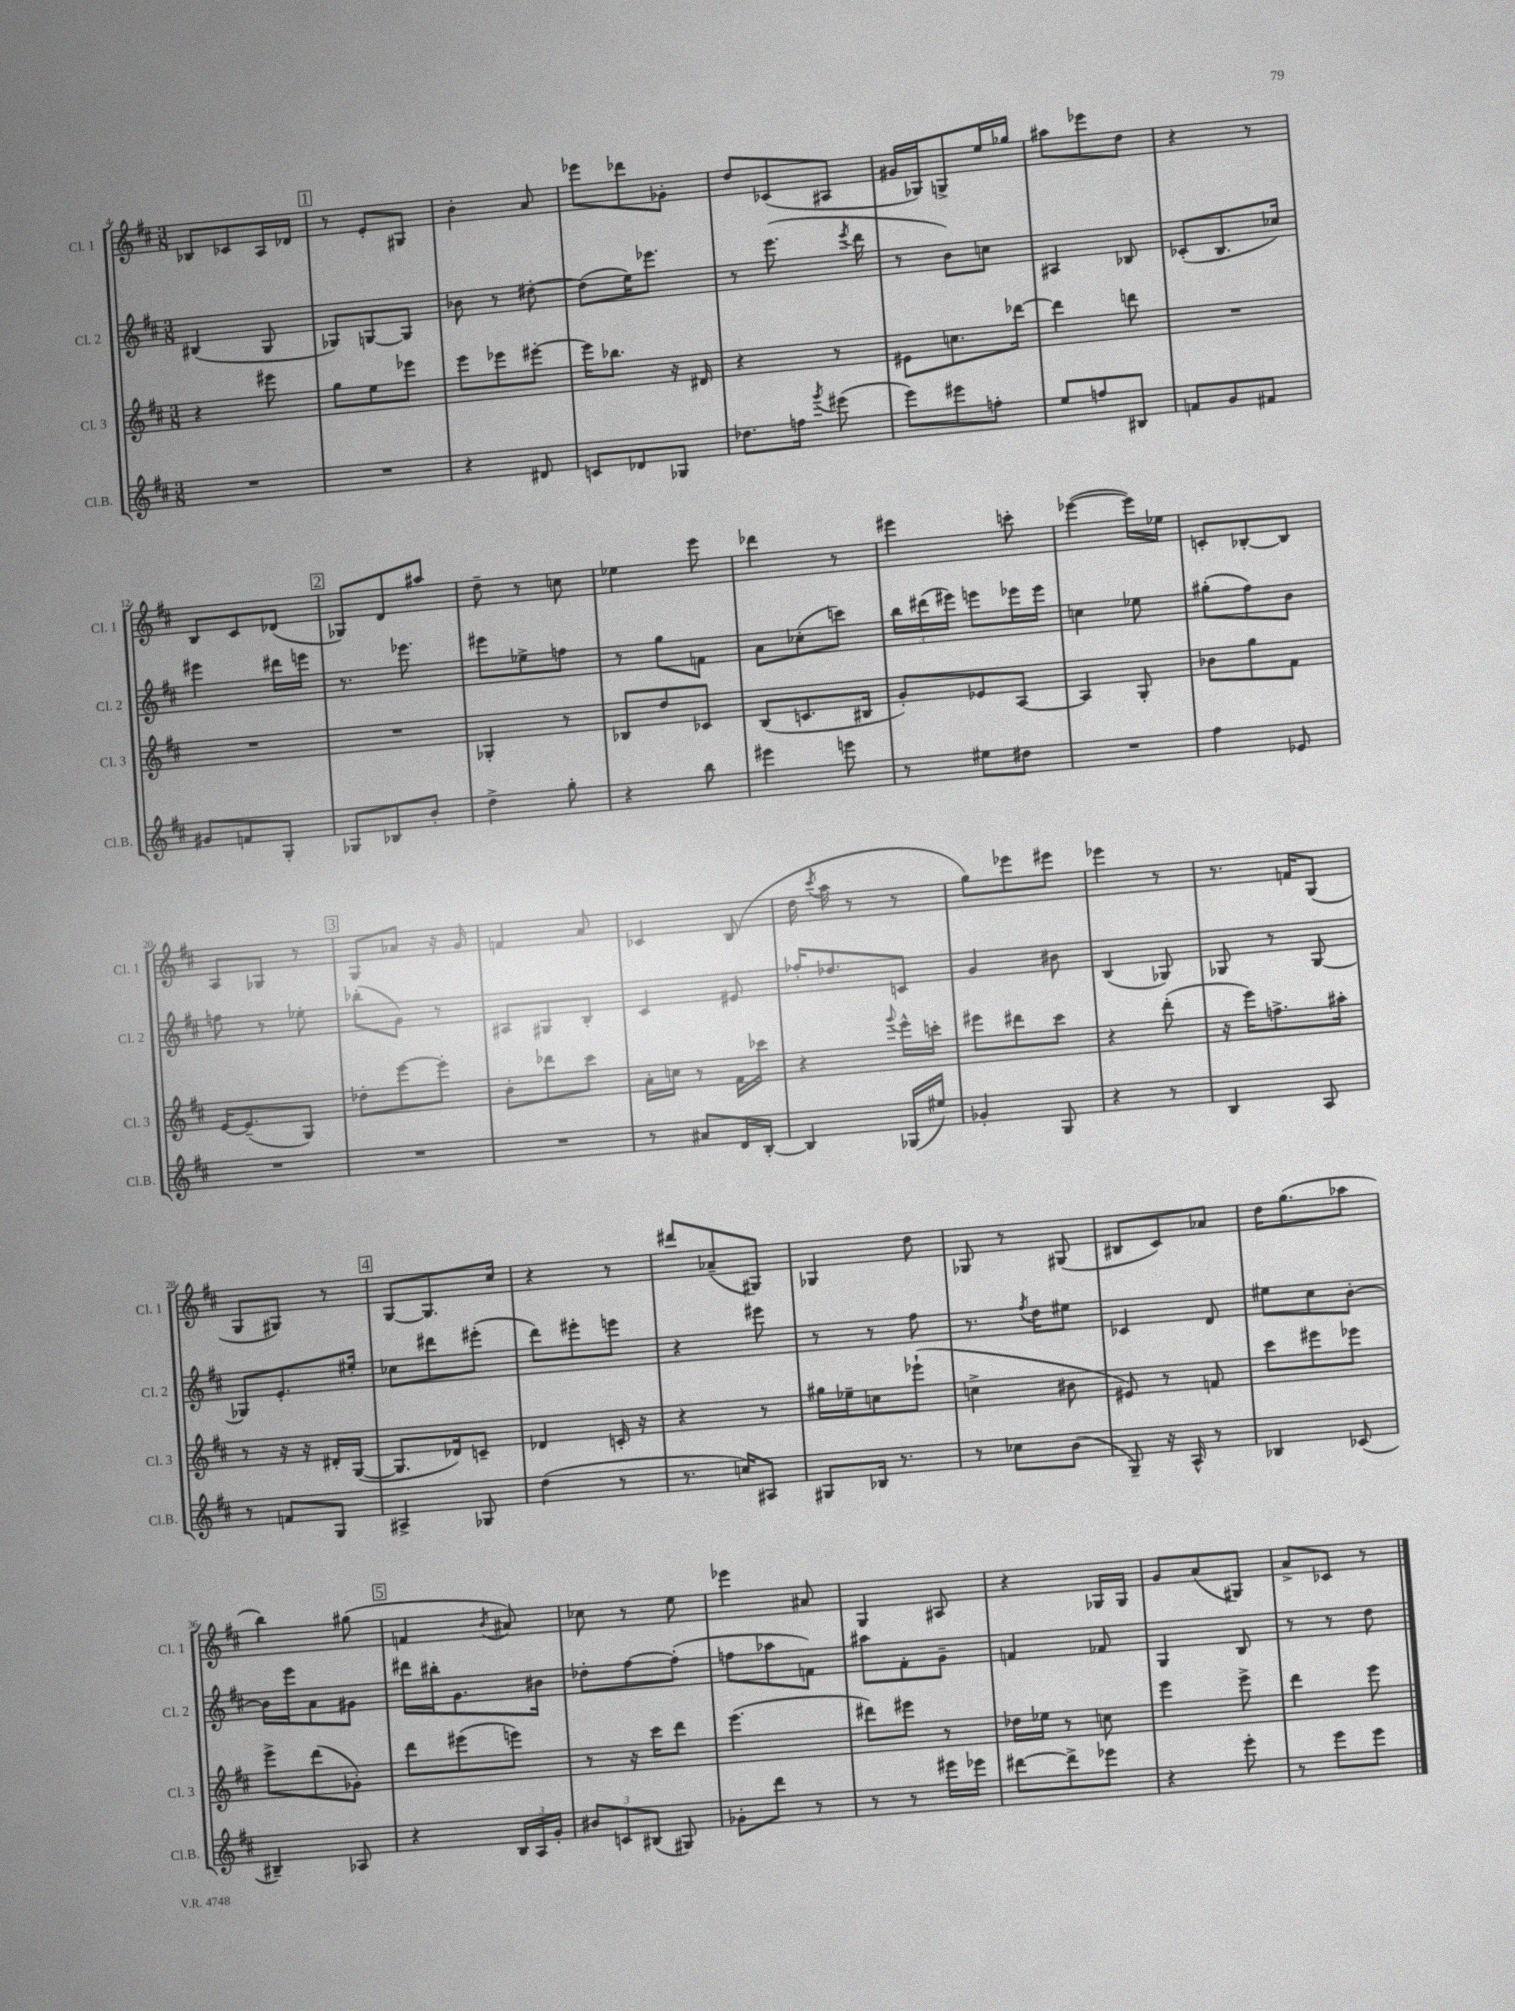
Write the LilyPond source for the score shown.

<<
\new StaffGroup <<
\new Staff = "s0" \with { instrumentName = "Cl. 1" shortInstrumentName = "Cl. 1" } {
    \clef treble \key d \major \numericTimeSignature \time 3/8
    \autoBeamOff bes8[ ces'8 a16 des'16] |
    \mark \markup { \box "1" } r8 e'8[-. gis8] |
    b'4-. a'8 |
    ees'''8[ des'''8 ges'8]-. |
    d''8[ ces'8( ais8] |
    gis'16[ ges16) g8-> e''16 ges''16] |
    ais''8[ ees'''8 d''8] |
    r4 r8 |
    b8[ cis'8 des'8]( |
    \mark \markup { \box "2" } ges8[) d'8 ais''8] |
    d''8-- r8 c''8 |
    ees''4 e'''8 |
    des'''4 r8 |
    eis'''4 c'''8-. |
    ees'''4~( ees'''16[) ees''16] |
    c'8[-. bes8~-. bes8] |
    a8[ ges8] r8 |
    \mark \markup { \box "3" } g8[ aes'8] r16 g'16 |
    f'4 a'8 |
    ces'4 b8( |
    d''16 \acciaccatura { cis'''8 } a''16 r8 r8 |
    g''8[) ees'''8 eis'''8] |
    ees'''4 r8 |
    r8. f'16[ g8]( |
    g8[ gis8]) r8 |
    \mark \markup { \box "4" } g8[~ g8. cis''16] |
    r4 r8 |
    dis'''8[ aes'8--( gis8]) |
    ges4 d''8 |
    ges8 r8 gis8( |
    bis8[ cis'8) aes'8] |
    d''16[ g''8.( aes''8] |
    b''4) gis''8( |
    \mark \markup { \box "5" } f'4 \acciaccatura { b'8 } ais'8) |
    ces''8 r8 e''8 |
    ees'''4 ais'8 |
    g4 ais8 |
    r4 ges16[ ges16] |
    g'8[ a'8( gis8]) |
    a'8[-> ces'8] r8 \bar "|." |
}
\new Staff = "s1" \with { instrumentName = "Cl. 2" shortInstrumentName = "Cl. 2" } {
    \clef treble \key d \major \numericTimeSignature \time 3/8
    \autoBeamOff bis4( g8 |
    \mark \markup { \box "1" } ges8[) g8~ g8] |
    bes'8 r8 dis''8~-. |
    dis''8[( e''16) ees'''8.] |
    r8 e'''8.( \acciaccatura { e'''8 } d'''16 |
    r8 b'8[) c''8] |
    ais4 bes8 |
    ces'8[-.( b8. ces''16]) |
    eis'''4 dis'''16[ e'''16] |
    \mark \markup { \box "2" } r8. ees'''8. |
    eis'''8[ ees''8-> f''8] |
    r8 g''8[ f'8] |
    a'8[ ces''8-.( c'''8]) |
    \tuplet 3/2 { b''16[ dis'''16( eis'''16]) } e'''8[ ees'''16 ees'''16] |
    c''4 ees''8 |
    gis''8[-.( fis''8) b'8] |
    f''8 r8 ees''8-. |
    \mark \markup { \box "3" } bes''8[-.( g'8]) r8 |
    ais8[ gis8 b8]-. |
    cis'4 eis'8 |
    fes''16[-. des''8. c'8] |
    g'4 bis'8 |
    b4( ges8) |
    ges8 r8 ges8~ |
    ges8[ e'8.-. eis''16]-. |
    \mark \markup { \box "4" } ces''8[ dis'''8 eis'''8]-.( |
    d'''8[) eis'''8-. e'''8] |
    r4 eis'''8 |
    r8 r8 fis''8 |
    r8. \acciaccatura { fis''8 } d''16[ eis''8] |
    ces'4 d'8 |
    eis''8[ cis''8 b'8]~-. |
    b'16[ e'''16 a'8 gis'8] |
    \mark \markup { \box "5" } dis'''16[ bis''16-. g'8. bis'16] |
    des''8[-. fis''8~ fis''8]-.( |
    f''8[ aes''8 f'8]) |
    ais''8[ fis'8-. g'8]-- |
    f'4 fes'8 |
    g4 b8 |
    r8 r8 d''8 \bar "|." |
}
\new Staff = "s2" \with { instrumentName = "Cl. 3" shortInstrumentName = "Cl. 3" } {
    \clef treble \key d \major \numericTimeSignature \time 3/8
    \autoBeamOff r4 eis'''8 |
    \mark \markup { \box "1" } g''8[ e''8 ees'''8] |
    e'''8[ ees'''8 eis'''8]~-. |
    eis'''16[ bes''8.] r16 dis'16 |
    r4 r8 |
    eis'8[ c''8. des'''16]~ |
    des'''4 d'''8 |
    R4. |
    R4. |
    \mark \markup { \box "2" } R4. |
    ges4-. r8 |
    bes8[ d''8 ces'8] |
    b8[( c'8. bis16] |
    g'8[-.) ees'8 a8]~ |
    a4 g8-. |
    bes'8[ g''8 fis'8] |
    e'16[~ e'8.--( g8]) |
    \mark \markup { \box "3" } des''8[-. e'''8~ e'''8]-. |
    b'8[-. des'''8 cis'''8] |
    a'16[-. c''16] r8 fis'16[ ces'''16] |
    r4 \appoggiatura { g'''8 } e'''16[-^ c'''16]-. |
    eis'''8[ dis'''8 cis'''8] |
    r4 d'''8-.( |
    r16 e'''16[) f''8.-> ais''16]-. |
    r8 r16 r16 dis'16[-. g16]~( |
    \mark \markup { \box "4" } g8.[ des'16) c'8]-- |
    des'4 c'16-. r16 |
    r4 r8 |
    gis''16[ ees''16-- c''8 ees'''8]-!( |
    c''4-> bis'8 |
    eis'8) r8 f'8 |
    cis'''8[ eis'''8 ees'''8] |
    e'''8[-> d'''8( ges'8]-.) |
    \mark \markup { \box "5" } d'''8[ eis'''8( e'''8]) |
    r8 r16 cis'''16[ d'''8] |
    e'''4.( |
    dis'''8[) eis'''8] r8 |
    des''16[ ees''16] r8 c''8 |
    e'''4 e'''8-> |
    d'''4 e'''8 \bar "|." |
}
\new Staff = "s3" \with { instrumentName = "Cl.B." shortInstrumentName = "Cl.B." } {
    \clef treble \key d \major \numericTimeSignature \time 3/8
    \autoBeamOff R4. |
    \mark \markup { \box "1" } R4. |
    r4 dis'8 |
    c'8[ des'8 ges8] |
    des''8.[ f''16] \acciaccatura { g'''8 } eis'''8( |
    e'''8[) eis'''8 f''8]-. |
    e''8[ f''8 bis8] |
    f'8[ g'8 fis'8] |
    gis'8[ f'8 g8]-. |
    \mark \markup { \box "2" } ges8[ bes8 b'8]-. |
    d''4-> g''8-. |
    r4 b''8 |
    eis'''4 e'''8 |
    r8 eis''8[ dis''8] |
    R4. |
    fis''4 ees'8 |
    R4. |
    \mark \markup { \box "3" } R4. |
    R4. |
    r8 ais'8[ d'16 b16]~-. |
    b4 ges16[( eis''16]) |
    ges'4-. g8 |
    r4 r8 |
    b4 a8 |
    r8 f'8[ g8] |
    \mark \markup { \box "4" } ais4-> ges8 |
    d''4( r8 |
    r8. c''16[) ais8] |
    gis8[ bes16] r8. |
    r8 ces''8[ b'8]( |
    g8--) r16 a16-^ r8 |
    bes4 ces'8( |
    bis4--) aes8 |
    \mark \markup { \box "5" } r4 \tuplet 3/2 { b16[ a16 g'16]-. } |
    \tuplet 3/2 { bis'8[ c'8 bis8]( } gis8) |
    ges'8[-. d'''8] r8 |
    r8 r8 eis'''16[ ees'''16] |
    dis'''8[~ dis'''8-> ees'''8] |
    r4 e'''8-. |
    r8 e'''8[ e'''8] \bar "|." |
}
>>
>>
\layout { \context { \Score currentBarNumber = #4 } }
